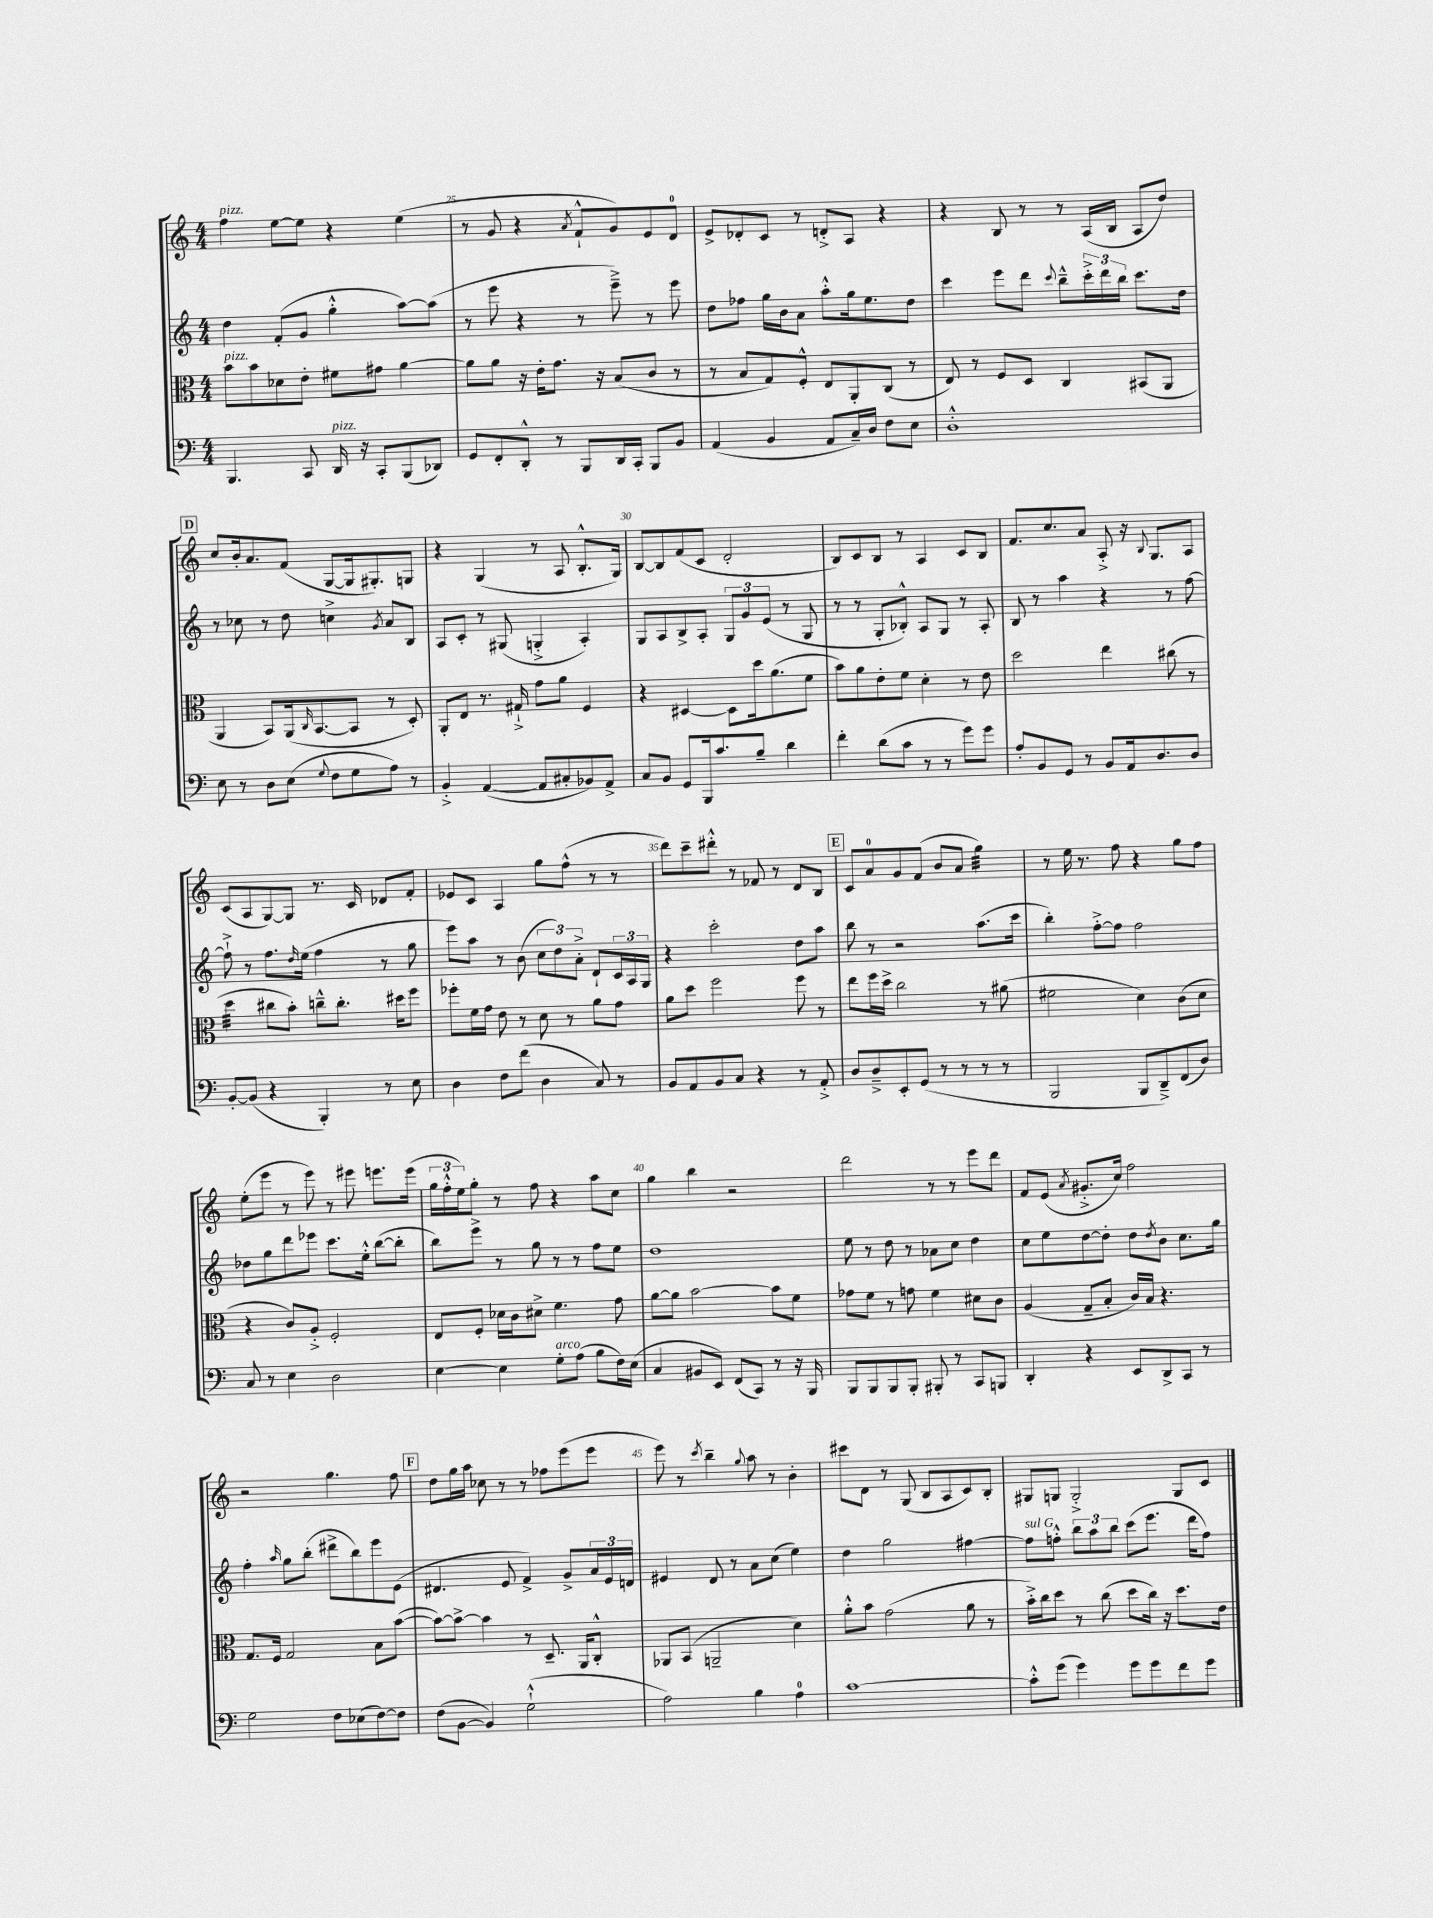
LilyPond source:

<<
\new StaffGroup <<
\new Staff = "s0" {
    \clef treble \key c \major \numericTimeSignature \time 4/4
    f''4^\markup { \italic "pizz." } e''8~ e''8 r4 e''4( |
    r8 g'8 r4 \acciaccatura { a'8 } f'8-!-^ g'8) e'8 d'8-0 |
    e'8-> des'8-. c'8 r8 d'8-.-> a8 r4 |
    r4 b8 r8 r8 a16( b16 a8 d''8) |
    \mark \markup { \box "D" } c''8 b'16-. a'8. f'8( g8~ g16 gis8.-.) g8 |
    r4 g4( r8 a8 b8.-.-^ g16) |
    b8~ b8 f'8( c'8 d'2-. |
    b8) c'8 b8 r8 a4 c'8 b8 |
    f'8. c''8. a'8 a8-.-> r16 \appoggiatura { b8 } g8. a8 |
    c'8( a8 g8~) g8 r8. c'16 des'8 f'8-. |
    ees'8 c'8 a4 g''8 f''8-^( r8 r8 |
    d'''8) c'''8-- dis'''8-.-^ r8 fes'8 r8 d'8 b8 |
    \mark \markup { \box "E" } c'8 a'8-0 g'8 f'8( b'8 a'8 g''4:32) |
    r8 e''16 r8. f''8 r4 g''8 f''8 |
    e''8-.( e'''8 r8 e'''8) r8 eis'''8 e'''8. e'''16( |
    \tuplet 3/2 { g''16 f''16-.-^ e''16) } g''8-. r8 f''8 r4 a''8 c''8 |
    g''4 b''4 r2 |
    d'''2 r8 r8 e'''8 d'''8 |
    f'8 e'8( \acciaccatura { a'8 } gis'8.-.-> c''16) f''2 |
    r2 g''4. f''8 |
    \mark \markup { \box "F" } d''8 g''16 a''16 ces''8 r8 r8 fes''8 e'''8( e'''8 |
    e'''8) r8 \acciaccatura { c'''8 } b''4-- \appoggiatura { g''8 } a''8 r8 b'4-. |
    cis'''8 d'8 r8 g8( b8 a8 c'8) b8-. |
    gis8 g8 g2-.-> g8 c'8 \bar "|." |
}
\new Staff = "s1" {
    \clef treble \key c \major \numericTimeSignature \time 4/4
    d''4 f'8-.( g'8 g''4-.-^ a''8~) a''8( |
    r8 e'''8 r4 r8 e'''8--->) r8 e'''8 |
    d''8 fes''8 g''16 b'16 a'8 a''8-.-^ g''16 e''8. d''8 |
    c'''4 e'''8 d'''8 \appoggiatura { c'''8 } b''8---^ \tuplet 3/2 { c'''16-.-> d'''16 b''16 } c'''8. d''16 |
    \mark \markup { \box "D" } r8 ces''8 r8 d''8 c''4-> \acciaccatura { g'8 } a'8 b8 |
    a8 c'8-. r8 gis8( g4-.-> a4-.) |
    g8 a8 b8-> a8-. \tuplet 3/2 { g8 g'8 e'8( } r8 g8 |
    r8 r8 g8-. bes8-.-^) a8 g8 r8 a8-. |
    b8 r8 a''4 r4 r8 f''8~ |
    f''8-!-> r8 f''8. \grace { d''16 } e''16( f''4 r8 g''8 |
    e'''8) a''8 r8 b'8( \tuplet 3/2 { c''8 d''8) a'8-.-> } d'8-! \tuplet 3/2 { c'16 a16 g16 } |
    r4 c'''2-. d''8 a''8 |
    \mark \markup { \box "E" } b''8 r8 r2 a''8.( c'''16 |
    b''4-.) f''8~-.-> f''8 f''2 |
    des''8 g''8 d'''8 ees'''8 c'''8. e''16-.-^ b''8~( b''8-. |
    b''8) e'''8-> r8 g''8 r8 r8 f''8 e''8 |
    d''1 |
    e''8 r8 d''8 r8 aes'8 c''8 d''4 |
    c''8 e''8 d''8~ d''8-. d''8 \acciaccatura { d''8 } b'8 c''8. g''16 |
    f''4-. \grace { a''16 } g''8 b''8-.( dis'''8-> b''8) e'''8 e'8( |
    \mark \markup { \box "F" } dis'4. e'8 f'4->) g'8-> \tuplet 3/2 { a'16 e'16 d'16 } |
    eis'4 d'8 r8 a'8 c''8( e''4) |
    d''4 g''2 fis''4~ |
    fis''8^\markup { \italic "sul G" } f''8-.-^ \tuplet 3/2 { b''8 a''8 b''8 } c'''8( e'''8. d'''16 f''8) \bar "|." |
}
\new Staff = "s2" {
    \clef alto \key c \major \numericTimeSignature \time 4/4
    b'8^\markup { \italic "pizz." } b'8 des'8 e'8-. fis'8 gis'8 a'4~ |
    a'8 a'8 r16 e'16-. g'8. r16 b8( c'8 r8 |
    r8 b8 g8) f8-.-^ e8 a,8-. c8( r8 |
    e8) r8 f8 d8 c4 bis,8( a,8 |
    \mark \markup { \box "D" } a,4 b,8) a,16( \grace { c16 } b,8.~ b,8 r8 d8-.) |
    a,8-. e8 r8. gis16-!-> g'8 a'8 f4 |
    r4 dis4~ dis8 d''16 a'8.( f'8 |
    b'8) a'8 e'8-. f'8 d'4-. r8 e'8 |
    d''2 e''4 cis''8( r8 |
    d''4:32 cis''8 b'8-.) c''8---^ c''8.-. dis''16 f''8 |
    fes''8-. f'16 g'16 e'8 r8 d'8 r8 a'8 g'8 |
    a'8 d''8 f''2 f''8 r8 |
    \mark \markup { \box "E" } e''8 f''16 d''16-> c''2 r8 ais'8( |
    fis'2 d'4) c'8( d'8 |
    r4 c'8) a8-.-> f2-. |
    e8 f8-. des'16 c'16 dis'8-> f'4. g'8 |
    a'8~ a'8 b'2~ b'8 f'8 |
    ges'8 f'8 r8 g'8 f'4 dis'8 c'8 |
    a4( g8-- b8-. c'16) b16 r4. |
    g8. f16 g2 b8 b'8~( |
    \mark \markup { \box "F" } b'8~) b'8~-> b'4 r8 d8.-- a,16 c8-.-^ |
    aes,8 b,8( a,2-- d'4) |
    a'8-.-^ b'8 g'2( a'8 r8 |
    b'16-.->) c''16 d''8 r8 c''8( d''8 c''16) r16 d''8. e'16 \bar "|." |
}
\new Staff = "s3" {
    \clef bass \key c \major \numericTimeSignature \time 4/4
    b,,4. c,8 d,16^\markup { \italic "pizz." } r16 c,8-. b,,8( des,8) |
    g,8 f,8-. d,8-.-^ r8 b,,8 d,16 c,16-. b,,8 b,8 |
    a,4( b,4 a,8 c16--) d16 f8 e8 |
    d1-.-^ |
    \mark \markup { \box "D" } e8 r8 d8 e8( \appoggiatura { g8 } f8 g8 a8) r8 |
    b,4-.-> a,4~( a,8 cis8-. bes,8) a,8-> |
    c8 b,8 g,8 b,,16 c'8. b8-- d'4 |
    f'4-. d'8( c'8 r8 r8 g'8) g'8 |
    a8-. b,8 g,8 r8 b,8 a,16 d8. d8 |
    b,8~-. b,8( r4 b,,4-.) r8 e8 |
    d4 f8 f'8( d4 c8) r8 |
    b,8 a,8 b,8 c8 r4 r8 a,8-.-> |
    \mark \markup { \box "E" } d8 d8---> e,8-. g,8( r8 r8 r8 r8 |
    b,,2 b,,8 d,8--->) f,8( d8) |
    c8 r8 e4 d2 |
    e4~ e4 g8-.^\markup { \italic "arco" } a8( b8 f16) e16( |
    c4 bis,8 e,8) f,8( c,8) r8 r16 b,,16 |
    b,,8 b,,8 b,,8 b,,8-. bis,,8-. r8 c,8 b,,8 |
    d,4-. r4 e,8 d,8-> c,8 r8 |
    g2 f8 ees8( f8~) f8 |
    \mark \markup { \box "F" } f8( b,8~ b,4) g2-!-^( |
    a2) b4 a4-0 |
    c'1~ |
    c'8-.-^ g'8( g'4) g'8 g'8 f'8 g'8 \bar "|." |
}
>>
>>
\layout { \context { \Score currentBarNumber = #24 \override BarNumber.break-visibility = ##(#f #t #t) barNumberVisibility = #(every-nth-bar-number-visible 5) } }
